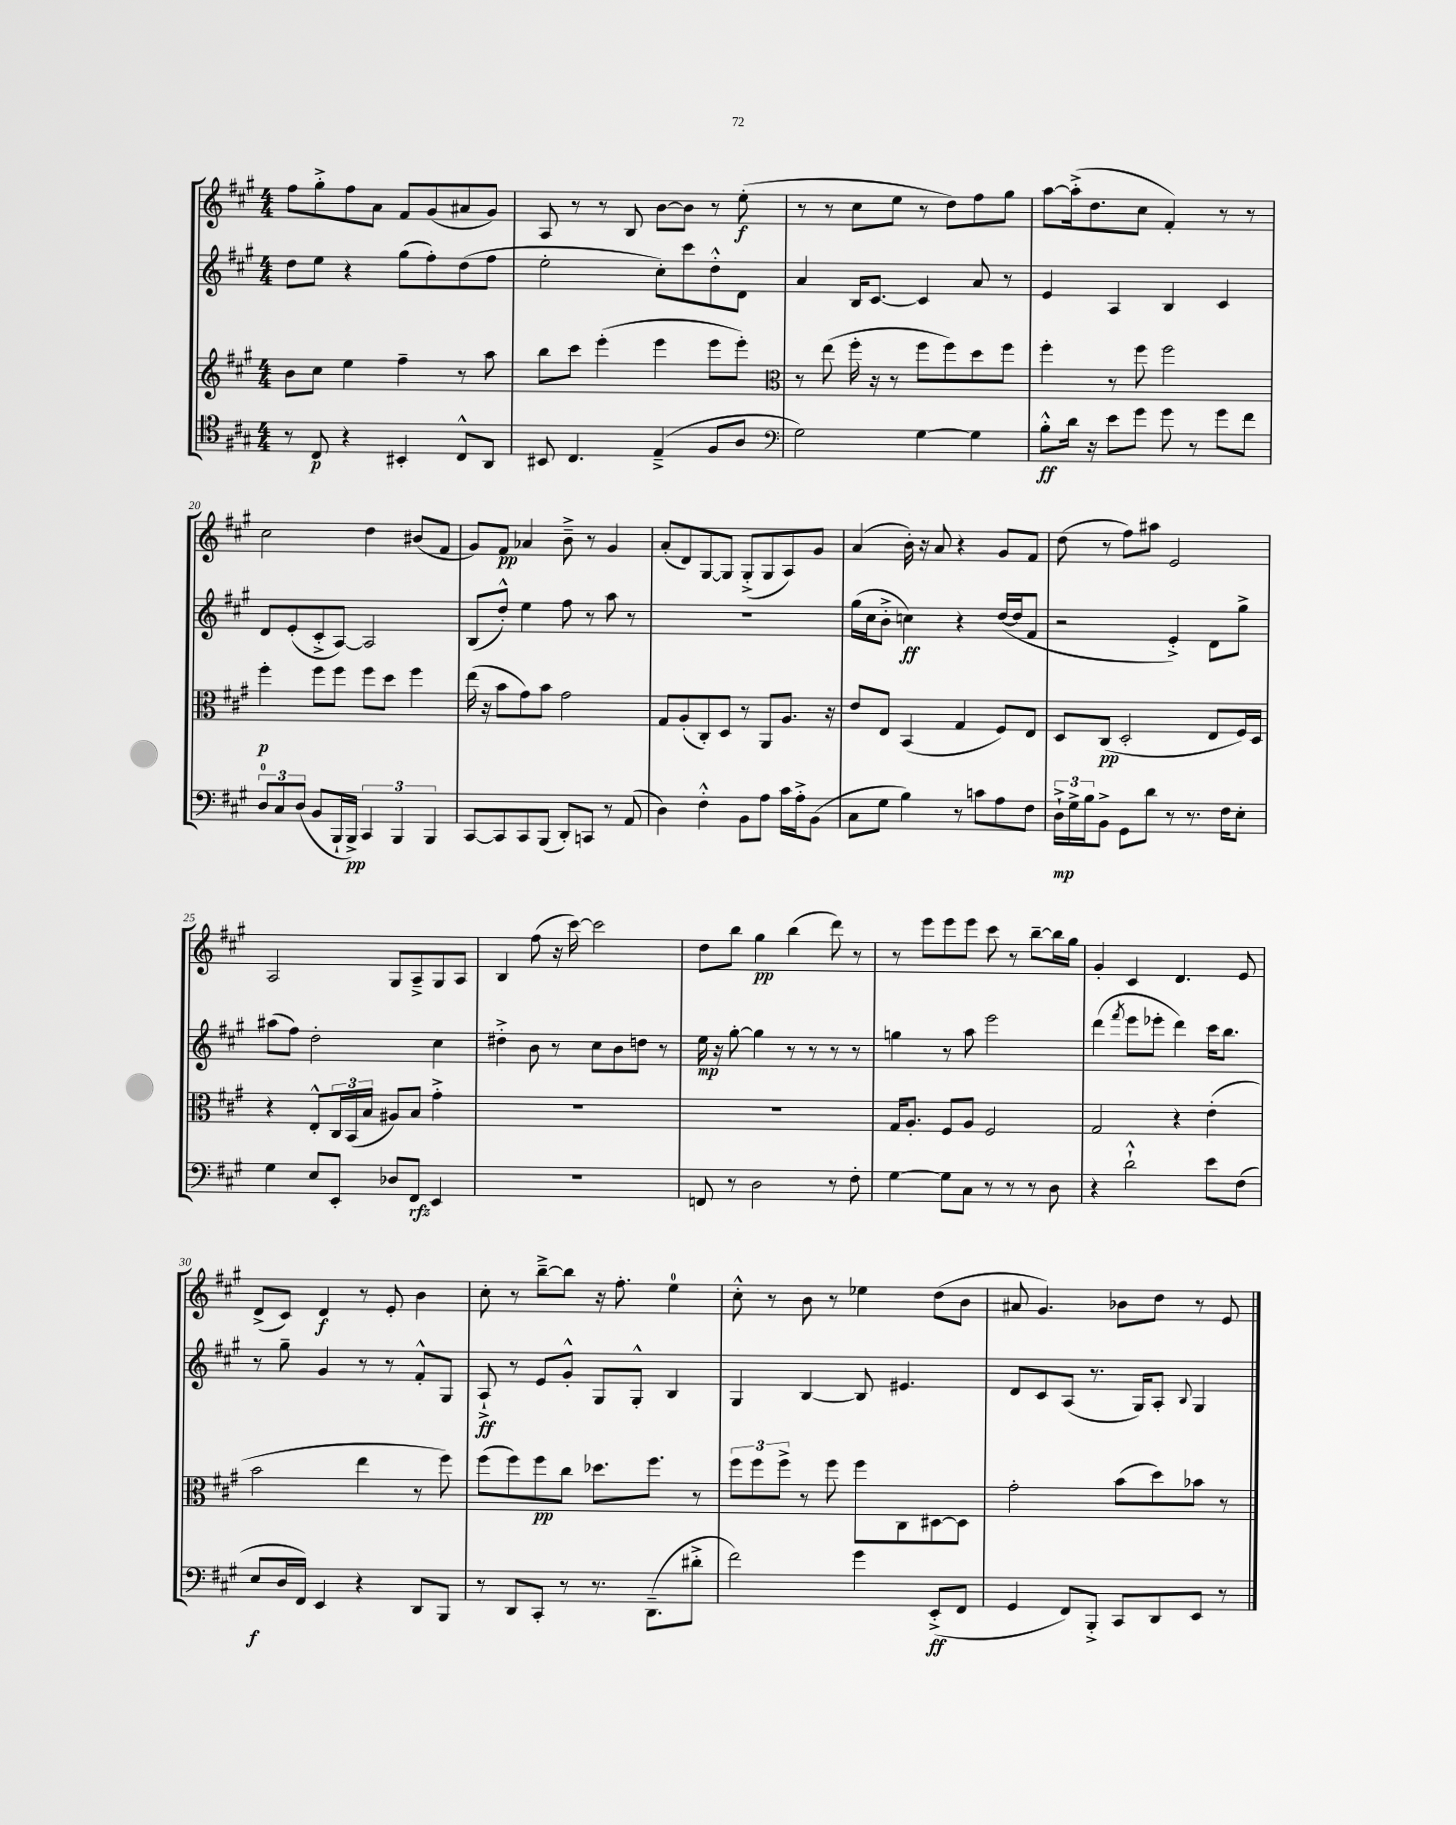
<<
\new StaffGroup <<
\new Staff = "s0" {
    \clef treble \key a \major \numericTimeSignature \time 4/4
    fis''8 gis''8-.-> fis''8 a'8 fis'8 gis'8( ais'8 gis'8) |
    a8 r8 r8 b8 b'8~ b'8 r8 e''8-.\f( |
    r8 r8 cis''8 e''8 r8 d''8) fis''8 gis''8 |
    a''8~ a''16-.->( d''8. cis''8 fis'4-.) r8 r8 |
    cis''2 d''4 bis'8( fis'8 |
    gis'8) fis'8\pp aes'4 b'8---> r8 gis'4 |
    a'8-.( d'8) gis8~ gis8 gis8-.->( gis8 a8) gis'8 |
    a'4( b'16-.) r16 a'8 r4 gis'8 fis'8 |
    d''8( r8 fis''8) ais''8 e'2 |
    a2 gis8 a8---> gis8 a8 |
    b4 fis''8( r16 cis'''16~) cis'''2 |
    d''8 b''8 gis''4\pp b''4( d'''8) r8 |
    r8 e'''8 e'''8 e'''8 cis'''8 r8 b''8~-- b''16 gis''16 |
    gis'4-. cis'4 d'4. e'8 |
    d'8->( cis'8) d'4\f r8 e'8-. b'4 |
    cis''8-. r8 b''8~---> b''8 r16 fis''8.-. e''4-0 |
    cis''8-.-^ r8 b'8 r8 ees''4 d''8( b'8 |
    ais'8 gis'4.) bes'8 d''8 r8 e'8 \bar "|." |
}
\new Staff = "s1" {
    \clef treble \key a \major \numericTimeSignature \time 4/4
    d''8 e''8 r4 gis''8( fis''8-.) d''8( fis''8 |
    e''2-. cis''8-.) cis'''8 d''8-.-^ d'8 |
    a'4 b16 cis'8.~ cis'4 a'8 r8 |
    e'4 a4 b4 cis'4 |
    d'8 e'8-.( cis'8-.-> a8~) a2 |
    b8( d''8-.-^) e''4 fis''8 r8 a''8 r8 |
    R1 |
    gis''16( cis''16 b'8-.-> c''4\ff) r4 d''16~( d''16 fis'8 |
    r2 e'4-.->) d'8 gis''8-> |
    ais''8( fis''8) d''2-. cis''4 |
    dis''4-.-> b'8 r8 cis''8 b'8 d''8 r8 |
    e''16\mp r16 gis''8~-. gis''4 r8 r8 r8 r8 |
    g''4 r8 a''8 e'''2 |
    d'''4( \acciaccatura { fis'''8 } e'''8 ees'''8-. d'''4) cis'''16 b''8. |
    r8 gis''8-- gis'4 r8 r8 fis'8-.-^ gis8 |
    a8-!->\ff r8 e'8 gis'8-.-^ gis8 gis8-.-^ b4 |
    gis4 b4~ b8 eis'4. |
    d'8 cis'8 a8( r8. gis16) a8-. \appoggiatura { b8 } gis4 \bar "|." |
}
\new Staff = "s2" {
    \clef treble \key a \major \numericTimeSignature \time 4/4
    b'8 cis''8 e''4 fis''4-- r8 a''8 |
    b''8 cis'''8 e'''4-.( e'''4 e'''8 e'''8-.) |
    \clef alto r8 e''8( fis''16-. r16 r8 fis''8 fis''8) d''8 fis''8 |
    fis''4-. r8 fis''8 fis''2 |
    fis''4-.\p fis''8 fis''8 fis''8 d''8 fis''4 |
    e''16( r16 b'8 gis'8) b'8 gis'2 |
    gis8 a8-.( cis8-.) d8 r8 a,8 a8. r16 |
    e'8 e8 b,4( gis4 fis8) e8 |
    d8 cis8\pp( d2-. e8 fis16) d16 |
    r4 e8-.-^ \tuplet 3/2 { cis16 b,16( b16 } ais8) b8 gis'4-.-> |
    R1 |
    R1 |
    gis16 a8.-. fis8 a8 fis2 |
    gis2 r4 e'4-.( |
    b'2 e''4 r8 fis''8) |
    fis''8( fis''8) fis''8\pp cis''8 des''8. fis''8. r8 |
    \tuplet 3/2 { fis''8 fis''8 fis''8-> } r8 fis''8 fis''8 cis8 dis8~ dis8 |
    gis'2-. b'8( d''8) bes'8 r8 \bar "|." |
}
\new Staff = "s3" {
    \clef tenor \key a \major \numericTimeSignature \time 4/4
    r8 cis8\p r4 bis,4-. cis8-^ a,8 |
    bis,8 cis4. e4--->( fis8 a8 |
    \clef bass gis2) gis4~ gis4 |
    b8-.-^\ff d'16 r16 e'8 gis'8 gis'8 r8 gis'8 fis'8 |
    \tuplet 3/2 { d8-0 cis8 d8( } b,8 b,,16-! b,,16->\pp) \tuplet 3/2 { cis,4 b,,4 b,,4 } |
    cis,8~ cis,8 cis,8 b,,8( d,8-.) c,8 r8 a,8( |
    d4) fis4-.-^ b,8 a8 cis'16 a16-.-> b,8( |
    cis8 gis8 b4) r8 c'8 a8 fis8 |
    \tuplet 3/2 { d16-!->\mp gis16-> b16 } b,8-> gis,8 d'8 r8 r8. fis16 e8-. |
    gis4 e8 e,8-. des8 fis,8\rfz e,4 |
    R1 |
    f,8 r8 d2 r8 fis8-. |
    gis4~ gis8 cis8 r8 r8 r8 d8 |
    r4 d'2-!-^ e'8 fis8( |
    e8\f d16 fis,16) e,4 r4 d,8 b,,8 |
    r8 d,8 cis,8-. r8 r8. d,8.--( dis'8-.-> |
    fis'2) gis'4 e,8-.->\ff( fis,8 |
    gis,4 fis,8) b,,8-.-> cis,8 d,8 e,8 r8 \bar "|." |
}
>>
>>
\layout { \context { \Score currentBarNumber = #16 \override BarNumber.break-visibility = ##(#f #t #t) barNumberVisibility = #(every-nth-bar-number-visible 5) } }
